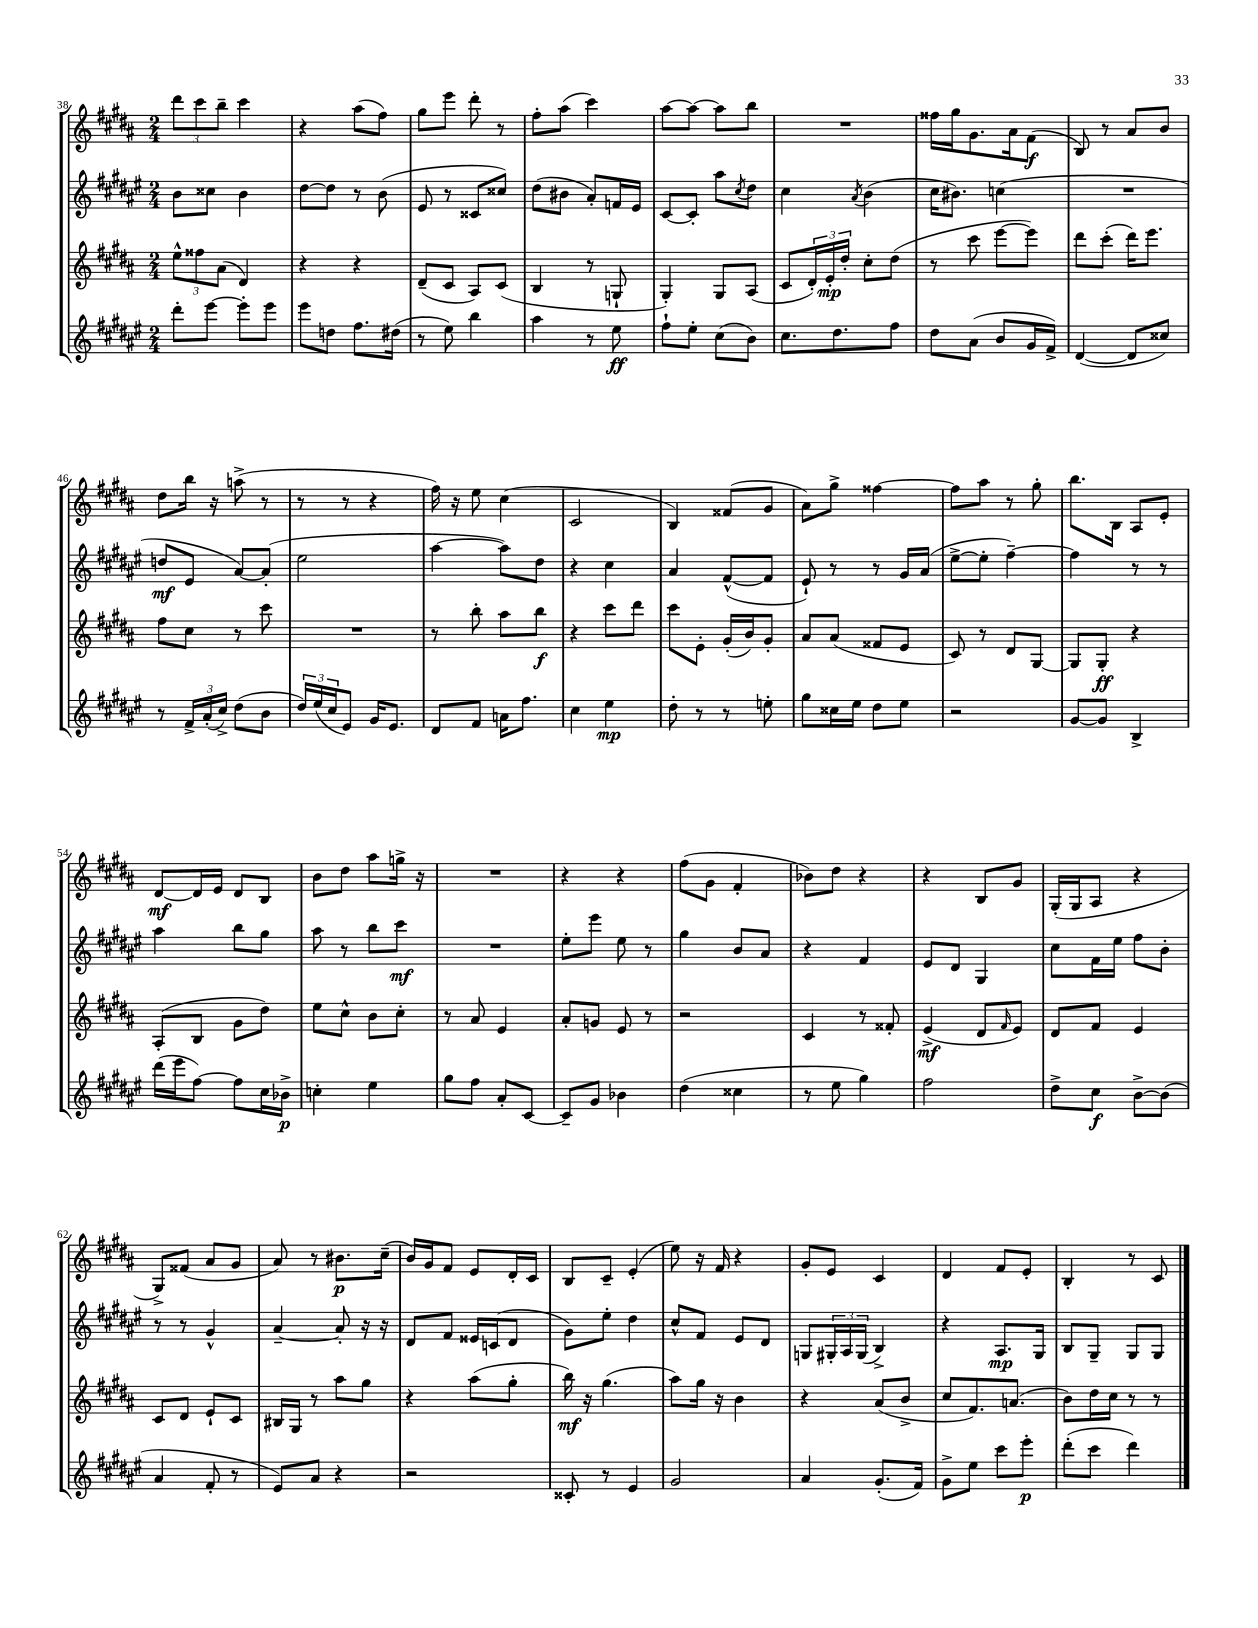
<<
\new StaffGroup <<
\new Staff = "s0" {
    \clef treble \key b \major \numericTimeSignature \time 2/4
    \tuplet 3/2 { dis'''8 cis'''8 b''8-- } cis'''4 |
    r4 ais''8( fis''8) |
    gis''8 e'''8 dis'''8-. r8 |
    fis''8-. ais''8( cis'''4) |
    ais''8~ ais''8~ ais''8 b''8 |
    R2 |
    fisis''16 gis''16 gis'8. ais'16 fis'8\f( |
    b8) r8 ais'8 b'8 |
    dis''8 b''16 r16 a''8->( r8 |
    r8 r8 r4 |
    fis''16) r16 e''8 cis''4( |
    cis'2 |
    b4) fisis'8( gis'8 |
    ais'8) gis''8-> fisis''4~ |
    fisis''8 ais''8 r8 gis''8-. |
    b''8. b16 ais8 e'8-. |
    dis'8~\mf dis'16 e'16 dis'8 b8 |
    b'8 dis''8 ais''8 g''16-> r16 |
    R2 |
    r4 r4 |
    fis''8( gis'8 fis'4-. |
    bes'8) dis''8 r4 |
    r4 b8 gis'8 |
    gis16-.( gis16 ais8 r4 |
    gis8->) fisis'8( ais'8 gis'8 |
    ais'8) r8 bis'8.\p cis''16--( |
    b'16) gis'16 fis'8 e'8 dis'16-. cis'16 |
    b8 cis'8-- e'4-.( |
    e''8) r16 fis'16 r4 |
    gis'8-. e'8 cis'4 |
    dis'4 fis'8 e'8-. |
    b4-. r8 cis'8 \bar "|." |
}
\new Staff = "s1" {
    \clef treble \key fis \major \numericTimeSignature \time 2/4
    b'8 cisis''8 b'4 |
    dis''8~ dis''8 r8 b'8( |
    eis'8 r8 cisis'8 cisis''8) |
    dis''8( bis'8 ais'8-.) f'16 eis'16 |
    cis'8~ cis'8-. ais''8 \acciaccatura { cis''8 } dis''8 |
    cis''4 \acciaccatura { ais'8 } b'4( |
    cis''16 bis'8.) c''4( |
    R2 |
    d''8\mf eis'8 ais'8~) ais'8-.( |
    eis''2 |
    ais''4~ ais''8) dis''8 |
    r4 cis''4 |
    ais'4 fis'8~-^( fis'8 |
    eis'8-!) r8 r8 gis'16 ais'16( |
    eis''8~-> eis''8-. fis''4~--) |
    fis''4 r8 r8 |
    ais''4 b''8 gis''8 |
    ais''8 r8 b''8 cis'''8\mf |
    R2 |
    eis''8-. eis'''8 eis''8 r8 |
    gis''4 b'8 ais'8 |
    r4 fis'4 |
    eis'8 dis'8 gis4 |
    cis''8 fis'16 eis''16 fis''8 b'8-. |
    r8 r8 gis'4-^ |
    ais'4~-- ais'8-. r16 r16 |
    dis'8 fis'8 eisis'16 c'16( dis'8 |
    gis'8) eis''8-. dis''4 |
    cis''8-^ fis'8 eis'8 dis'8 |
    g8 \tuplet 3/2 { gis16-. ais16 gis16( } b4->) |
    r4 ais8.\mp gis16 |
    b8 gis8-- gis8 gis8 \bar "|." |
}
\new Staff = "s2" {
    \clef treble \key b \major \numericTimeSignature \time 2/4
    \tuplet 3/2 { e''8-^ fisis''8 ais'8( } dis'4) |
    r4 r4 |
    dis'8--( cis'8 ais8) cis'8( |
    b4 r8 g8-! |
    gis4-.) gis8 ais8( |
    cis'8 \tuplet 3/2 { dis'16-.) e'16-.\mp dis''16-. } cis''8-. dis''8( |
    r8 cis'''8 e'''8~ e'''8) |
    dis'''8 cis'''8-.( dis'''16) e'''8. |
    fis''8 cis''8 r8 cis'''8 |
    R2 |
    r8 b''8-. ais''8 b''8\f |
    r4 cis'''8 dis'''8 |
    cis'''8 e'8-. gis'16-.( b'16) gis'8-. |
    ais'8 ais'8( fisis'8 e'8 |
    cis'8) r8 dis'8 gis8~ |
    gis8 gis8-.\ff r4 |
    ais8-.( b8 gis'8 dis''8) |
    e''8 cis''8-^ b'8 cis''8-. |
    r8 ais'8 e'4 |
    ais'8-. g'8 e'8 r8 |
    r2 |
    cis'4 r8 fisis'8-. |
    e'4->\mf( dis'8 \grace { fis'16 } e'8) |
    dis'8 fis'8 e'4 |
    cis'8 dis'8 e'8-! cis'8 |
    bis16 gis16 r8 ais''8 gis''8 |
    r4 ais''8( gis''8-. |
    b''16\mf) r16 gis''4.( |
    ais''8) gis''16 r16 b'4 |
    r4 ais'8( b'8-> |
    cis''8 fis'8.) a'8.( |
    b'8) dis''16 cis''16 r8 r8 \bar "|." |
}
\new Staff = "s3" {
    \clef treble \key fis \major \numericTimeSignature \time 2/4
    dis'''8-. eis'''8~ eis'''8-. eis'''8 |
    eis'''8 d''8 fis''8. dis''16( |
    r8 eis''8) b''4 |
    ais''4 r8 eis''8\ff |
    fis''8-! eis''8-. cis''8( b'8) |
    cis''8. dis''8. fis''8 |
    dis''8 ais'8( b'8 gis'16 fis'16->) |
    dis'4~( dis'8 cisis''8) |
    r8 \tuplet 3/2 { fis'16-> ais'16-.( cis''16->) } dis''8( b'8 |
    \tuplet 3/2 { dis''16) eis''16( cis''16 } eis'8) gis'16 eis'8. |
    dis'8 fis'8 a'16 fis''8. |
    cis''4 eis''4\mp |
    dis''8-. r8 r8 e''8-. |
    gis''8 cisis''16 eis''16 dis''8 eis''8 |
    r2 |
    gis'8~ gis'8 b4-> |
    dis'''16( eis'''16 fis''8~) fis''8 cis''16 bes'16->\p |
    c''4-. eis''4 |
    gis''8 fis''8 ais'8-. cis'8~ |
    cis'8-- gis'8 bes'4 |
    dis''4( cisis''4 |
    r8 eis''8 gis''4) |
    fis''2 |
    dis''8-> cis''8\f b'8~-> b'8( |
    ais'4 fis'8-. r8 |
    eis'8) ais'8 r4 |
    r2 |
    cisis'8-. r8 eis'4 |
    gis'2 |
    ais'4 gis'8.-.( fis'16) |
    gis'8-> eis''8 cis'''8 eis'''8-.\p |
    dis'''8-.( cis'''8 dis'''4) \bar "|." |
}
>>
>>
\layout { \context { \Score currentBarNumber = #38 } }
